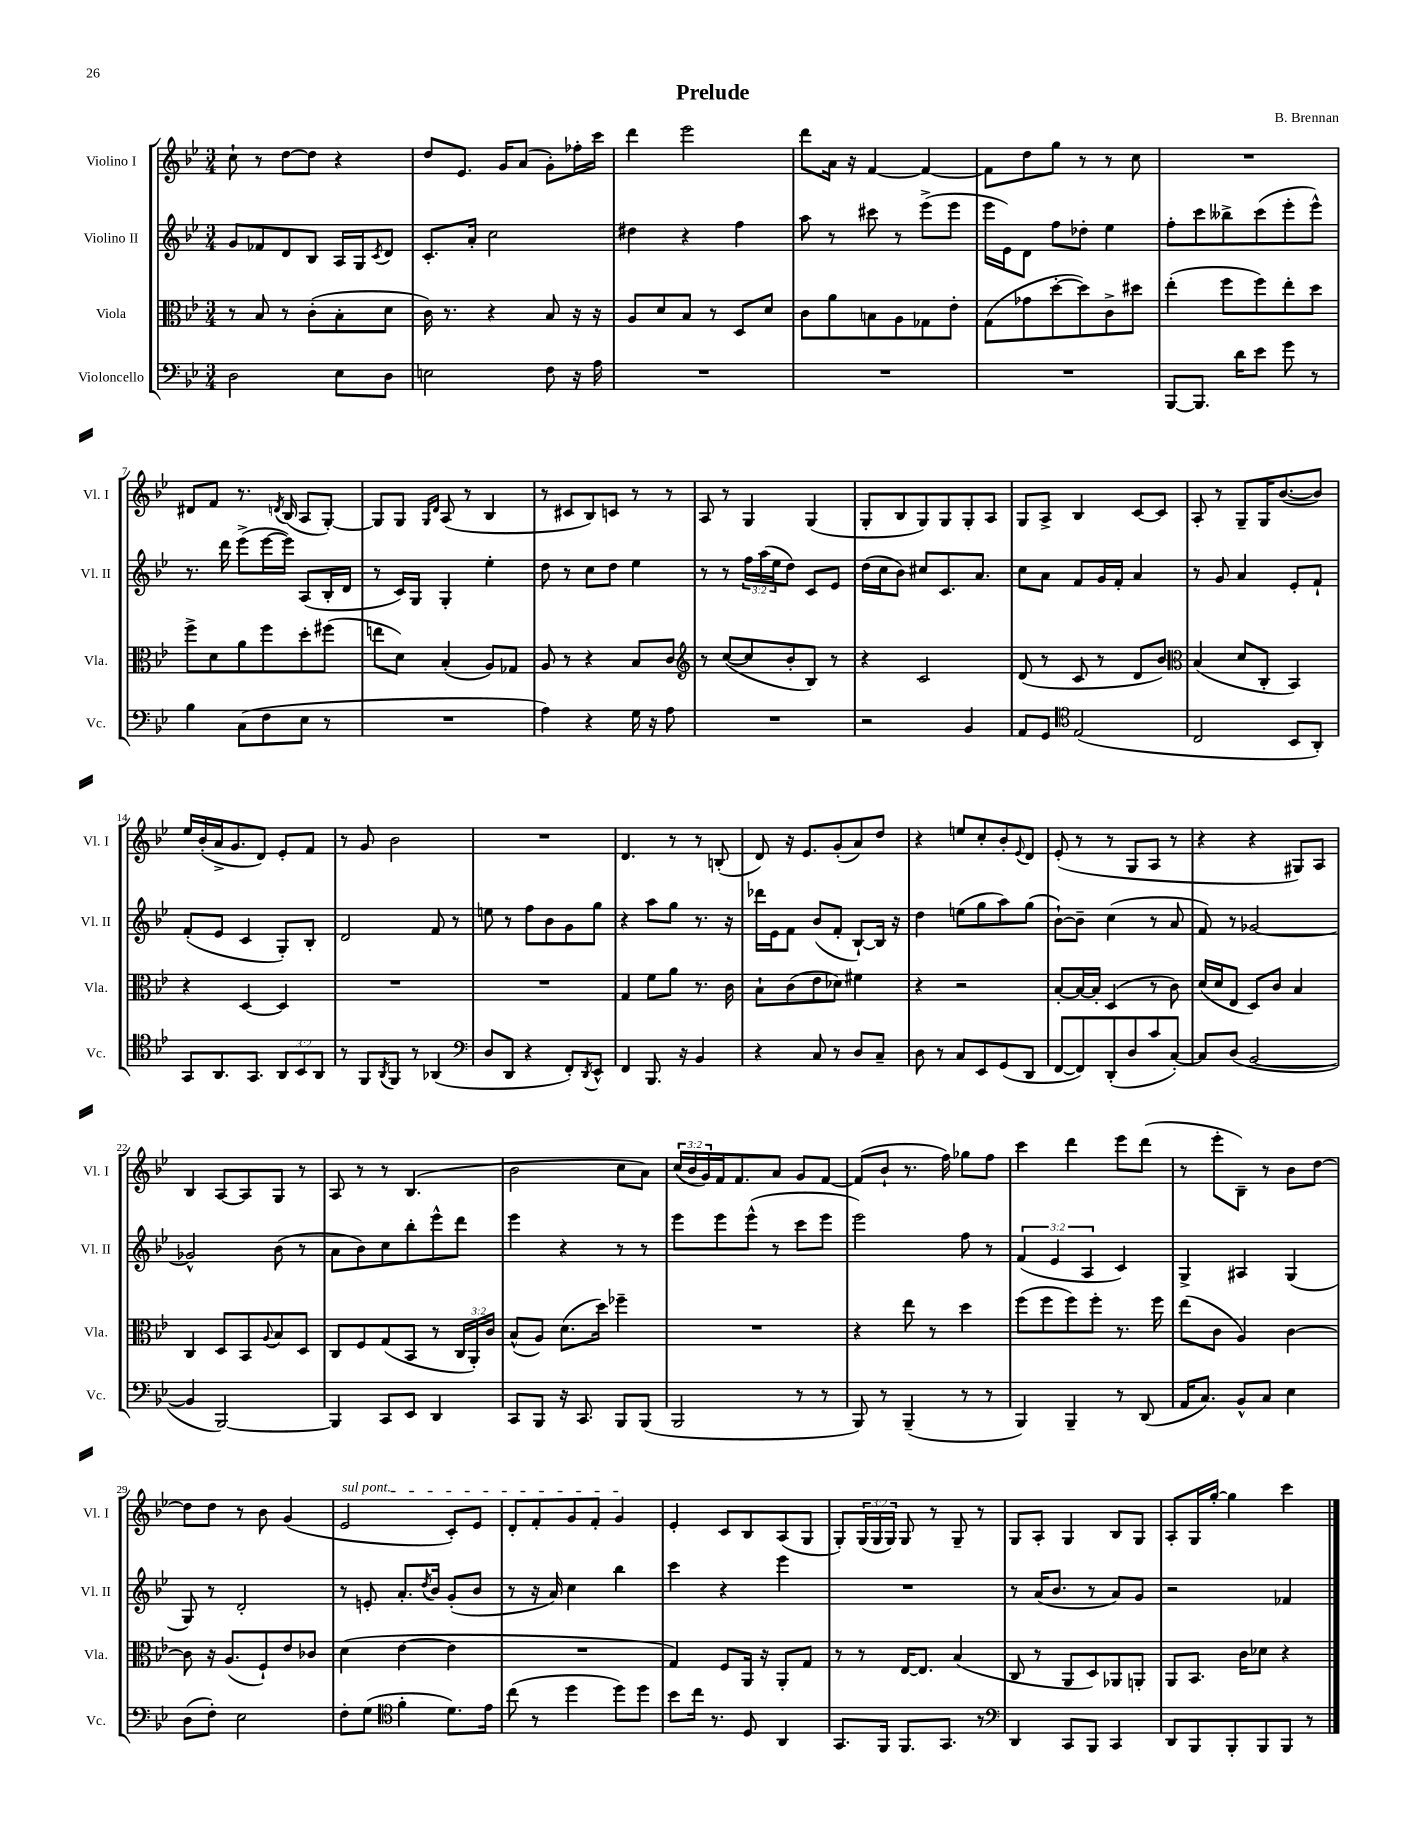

**kern	**kern	**kern	**kern
*staff4	*staff3	*staff2	*staff1
*clefF4	*clefC3	*clefG2	*clefG2
*k[b-e-]	*k[b-e-]	*k[b-e-]	*k[b-e-]
*M3/4	*M3/4	*M3/4	*M3/4
2D	8r	8g	8cc`
.	8B-	8f-	8r
.	8r	8d	[8dd
.	(8c'	8B-	8dd]
8E-	8B-'	16A	4r
.	.	16G	.
.	.	8qc	.
8D	8d	8d	.
=	=	=	=
2E	16c)	8.c'	8dd
.	8.r	.	.
.	.	.	8.e-
.	.	16a'	.
.	4r	2cc	.
.	.	.	16g
.	.	.	(8a
8F	8B-	.	8g')
16r	16r	.	16ff-'
16A	16r	.	16ccc
=	=	=	=
2.r	8A	4dd#	4ddd
.	8d	.	.
.	8B-	4r	2eee-
.	8r	.	.
.	8D	4ff	.
.	8d	.	.
=	=	=	=
2.r	8c	8aa	8ddd
.	8a	8r	16a
.	.	.	16r
.	8B	8ccc#	[4f
.	8A	8r	.
.	8G-	(8eee-^	4f_
.	8e-'	8eee-	.
=	=	=	=
2.r	(8G	16eee-	8f]
.	.	16e-)	.
.	8g-	8d	8dd
.	[8dd'	8ff	8gg
.	8dd])	8dd-'	8r
.	8c^	4ee-	8r
.	8dd#	.	8cc
=	=	=	=
[8BBB-	(4ee-'	8ff'	2.r
8.BBB-]	.	8ccc	.
.	8ff	8bb--^	.
16d	.	.	.
8e-	8ff)	(8ccc	.
8g	8ee-'	8eee-'	.
8r	8dd	8eee-^^)	.
=	=	=	=
4B-	8ff^	8.r	8d#
.	8d	.	8f
.	.	16ddd	.
(8C	8a	(8eee-^	8.r
8F	8ff	[16eee-	.
.	.	.	8qd
.	.	16eee-])	(16B-
8E-	8dd'	(8A	8A
8r	(8ff#	16B-'	[8G')
.	.	16d	.
=	=	=	=
2.r	8ee	8r	8G]
.	8d)	16c)	8G
.	.	16G	.
.	.	.	16qqG
.	.	.	16qqd
.	(4B-'	4G'	(8A
.	.	.	8r
.	8A)	4ee-'	4B-
.	8G-	.	.
=	=	=	=
4A)	8A	8dd	8r
.	8r	8r	8c#
4r	4r	8cc	8B-)
.	.	8dd	8c
16G	8B-	4ee-	8r
16r	.	.	.
8A	8c	.	8r
=	=	=	=
*	*clefG2	*	*
2.r	8r	8r	8A
.	([8cc	8r	8r
.	8cc]	24ff	4G
.	.	(24aa	.
.	.	24ee-	.
.	8b-'	8dd)	.
.	8B-)	8c	(4G
.	8r	8e-	.
=	=	=	=
2r	4r	(16dd	8G'
.	.	16cc	.
.	.	8b-)	8B-
.	2c	8cc#	8G)
.	.	8.c	8G
4BB-	.	.	8G'
.	.	8.a	.
.	.	.	8A
=	=	=	=
8AA	(8d	8cc	8G
8GG	8r	8a	8A^
*clefC4	*	*	*
(2E-	8c	8f	4B-
.	8r	16g	.
.	.	16f'	.
.	8d	4a	[8c
.	8b-)	.	8c]
=	=	=	=
*	*clefC3	*	*
2C	(4B-	8r	8A'
.	.	8g	8r
.	8d	4a	8G~
.	8C'	.	16G
.	.	.	([8.b-
8BB-	4BB-)	8e-'	.
8AA')	.	8f`	8b-])
=	=	=	=
8GG	4r	(8f'	16ee-
.	.	.	(16b-'
8.AA	.	8e-	16a^
.	.	.	8.g
.	[4D	4c	.
8.GG	.	.	.
.	.	.	8d)
12AA	4D]	8G')	8e-'
12BB-	.	.	.
.	.	8B-'	8f
12AA	.	.	.
=	=	=	=
8r	2.r	2d	8r
8FF	.	.	8g
8qAA	.	.	.
8FF	.	.	2b-
8r	.	.	.
(4AA-	.	8f	.
.	.	8r	.
=	=	=	=
*clefF4	*	*	*
8D	2.r	8ee	2.r
8DD	.	8r	.
4r	.	8ff	.
.	.	8b-	.
8FF')	.	8g	.
8qDD	.	.	.
8EE-^^	.	8gg	.
=	=	=	=
4FF	4G	4r	4.d
8.BBB-	8f	8aa	.
.	8a	8gg	8r
16r	.	.	.
4BB-	8.r	8.r	8r
.	.	.	(8B'
.	16c	16r	.
=	=	=	=
4r	8B-`	16ddd-	8d)
.	.	16e-	.
.	(8c	8f	16r
.	.	.	8.e-
8C	8e-	(8b-	.
8r	8d-)	8f'	(8g'
8D	4f#	[8B-`)	8a)
8C~	.	16B-]	8dd
.	.	16r	.
=	=	=	=
8D	4r	4dd	4r
8r	.	.	.
8C	2r	(8ee	8ee
8EE-	.	8gg	8cc'
(8GG	.	8aa)	8b-'
.	.	.	8qqe-
8DD	.	(8gg	8d
=	=	=	=
[8FF	[8B-'	[8b-`)	(8e-'
8FF])	16B-_	8b-~]	8r
.	16B-']	.	.
(8DD'	(4D	(4cc	8r
8D	.	.	8G
8c	8r	8r	8A
[8C')	8c)	8a	8r
=	=	=	=
8C]	(16d	8f)	4r
.	16d	.	.
(8D	8E-	8r	.
[2BB-	8D)	[2g-	4r
.	8c	.	.
.	4B-	.	8G#)
.	.	.	8A
=	=	=	=
4BB-]	4C	2g-^^]	4B-
[2BBB-)	8D	.	[8A
.	8BB-	.	8A]
.	8qqA	.	.
.	8B-	(8b-	8G
.	8D	8r	8r
=	=	=	=
4BBB-]	8C	8a	8A
.	8F	8b-)	8r
8CC	(8G	8cc	8r
8EE-	8BB-	8bb-'	(4.B-
4DD	8r	8eee-^^	.
.	24C	8ddd	.
.	24AA')	.	.
.	24c	.	.
=	=	=	=
8CC	(8B-^^	4eee-	2b-
8BBB-	8A)	.	.
16r	(8.d	4r	.
8.CC	.	.	.
.	16dd)	.	.
8BBB-	4ff-~	8r	8cc
(8BBB-	.	8r	8a)
=	=	=	=
2BBB-	2.r	8eee-	(24cc
.	.	.	24b-
.	.	.	24g)
.	.	8eee-	16f
.	.	.	8.f
.	.	(8eee-^^	.
.	.	8r	8a
8r	.	8ccc	8g
8r	.	8eee-	[8f
=	=	=	=
8BBB-)	4r	2eee-)	(8f]
8r	.	.	8b-`
(4BBB-~	8ee-	.	8.r
.	8r	.	.
.	.	.	16ff)
8r	4dd	8ff	8gg-
8r	.	8r	8ff
=	=	=	=
4BBB-)	(8ff	(6f	4ccc
.	8ff	.	.
.	.	6e-	.
4BBB-~	8ff)	.	4ddd
.	.	6A	.
.	8ff'	.	.
8r	8.r	4c)	8eee-
(8DD	.	.	(8ddd
.	16ff	.	.
=	=	=	=
16AA	(8ee-	4G^	8r
8.C)	.	.	.
.	8c	.	8eee-'
8BB-^^	4A)	4A#	8B-~)
8C	.	.	8r
4E-	[4c	(4G	8b-
.	.	.	[8dd
=	=	=	=
(8D	8c]	8G)	8dd]
8F')	16r	8r	8dd
.	(8.A	.	.
2E-	.	2d'	8r
.	8F`)	.	8b-
.	8e-	.	(4g
.	8c-	.	.
=	=	=	=
8F'	(4d	8r	2e-
(8G	.	8e'	.
*clefC4	*	*	*
4f'	[4e-	8.a'	.
.	.	8qdd	.
.	.	16b-	.
8.d)	4e-]	(8g'	8c')
.	.	8b-	8e-
16e-	.	.	.
=	=	=	=
(8cc	2.r	8r	8d'
8r	.	16r	8f'
.	.	16a)	.
4dd	.	4cc	8g
.	.	.	8f'
8dd)	.	4bb-	4g
8dd	.	.	.
=	=	=	=
8b-	4G)	4ccc	4e-'
16cc	.	.	.
8.r	.	.	.
.	8F	4r	8c
8D	16AA	.	8B-
.	16r	.	.
4AA	8AA'	4eee-	(8A
.	8G	.	8G
=	=	=	=
8.GG	8r	2.r	8G')
.	8r	.	(24G
.	.	.	24G
16FF	.	.	.
.	.	.	24G)
8.FF	[16E-	.	8G
.	8.E-]	.	.
.	.	.	8r
8.GG	.	.	.
.	(4B-	.	8G~
8r	.	.	8r
=	=	=	=
*clefF4	*	*	*
4DD	8C	8r	8G
.	8r	(16a	8A'
.	.	8.b-	.
8CC	8AA	.	4G
8BBB-	8D)	8r	.
4CC	8AA-	8a)	8B-
.	8AA'	8g	8G
=	=	=	=
8DD	8AA	2r	8A'
8BBB-	8.BB-	.	16G
.	.	.	[16gg'
8BBB-'	.	.	4gg]
.	16c	.	.
8BBB-	8d-	.	.
8BBB-	4r	4f-	4ccc
8r	.	.	.
==	==	==	==
*-	*-	*-	*-
